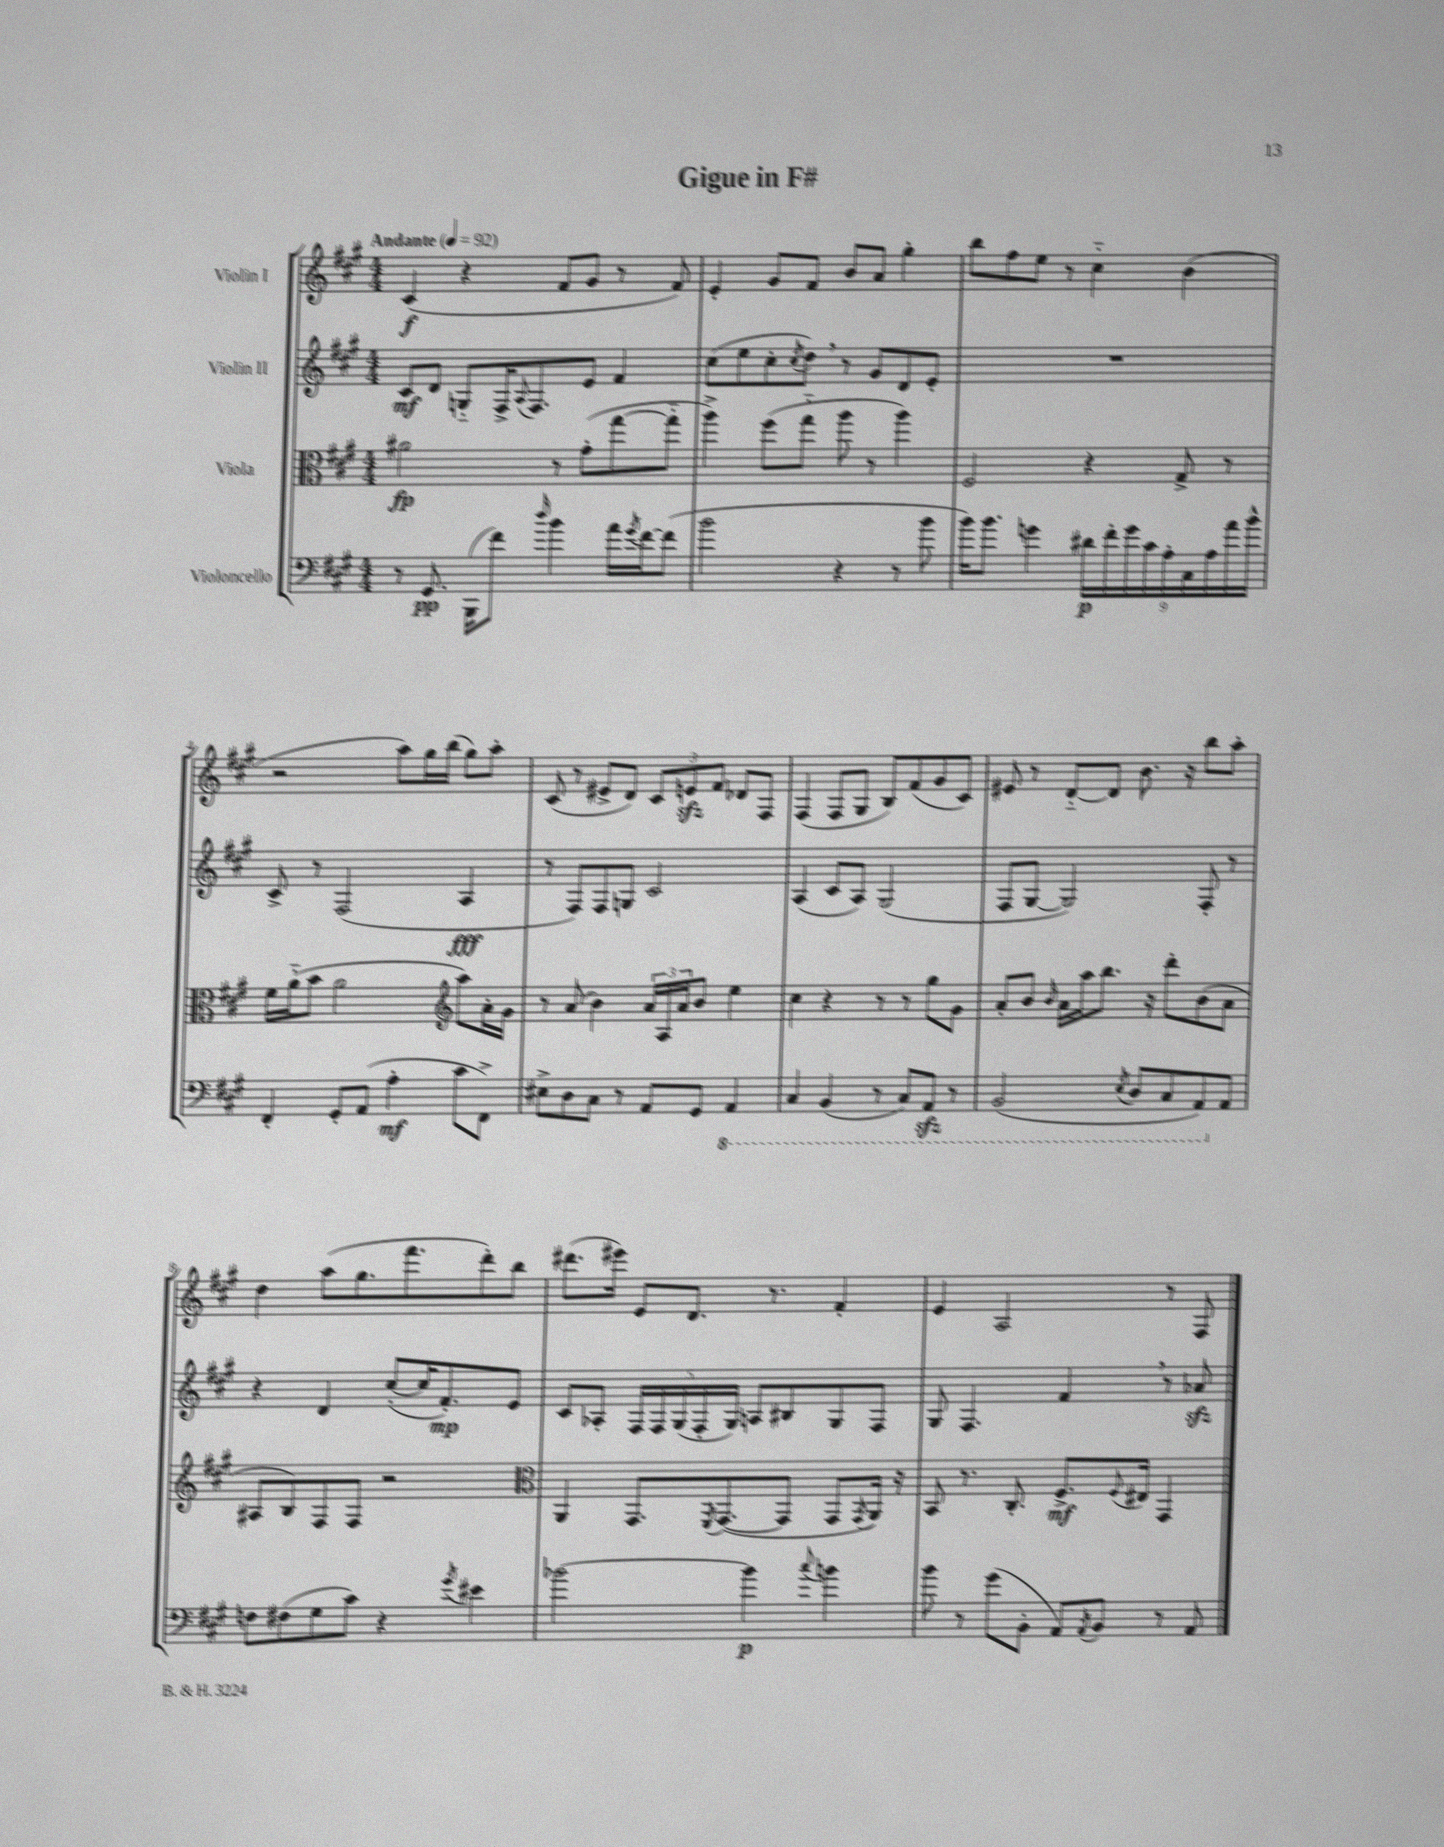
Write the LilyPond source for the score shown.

\header { title = "Gigue in F#" }
<<
\new StaffGroup <<
\new Staff = "s0" \with { instrumentName = "Violin I" } {
    \clef treble \key a \major \numericTimeSignature \time 4/4 \tempo "Andante" 4 = 92
    cis'4\f( r4 fis'8 gis'8 r8 fis'8) |
    e'4-. gis'8 fis'8 b'8 a'8 gis''4-. |
    b''8 fis''8 e''8 r8 cis''4-_ b'4( |
    r2 a''8) gis''16 b''16( gis''8) a''8-. |
    cis'8( r8 eis'8-> d'8) \tuplet 3/2 { cis'8 e'8\sfz fis'8 } des'8 fis8 |
    fis4( fis8 gis8 b8) fis'8( gis'8 cis'8) |
    eis'8 r8 d'8~-_ d'8 b'8. r16 b''8 a''8-. |
    d''4 a''8( gis''8. fis'''8. d'''8-.) b''8 |
    dis'''8.( eis'''16) e'8 d'8. r8. fis'4-. |
    e'4 a2 r8 fis8 \bar "|." |
}
\new Staff = "s1" \with { instrumentName = "Violin II" } {
    \clef treble \key a \major \numericTimeSignature \time 4/4
    cis'8\mf d'8 g8-_ fis16-> \appoggiatura { a8 } fis8. e'8 fis'4 |
    cis''8( e''8 cis''8-. \acciaccatura { cis''8 } d''8) \breathe r8 gis'8 d'8 e'8-. |
    R1 |
    cis'8-> r8 fis2( a4\fff |
    r8 fis8) fis8 g8 cis'2 |
    a4( cis'8 a8) gis2( |
    fis8 gis8~ gis2) fis8-. r8 |
    r4 d'4 cis''8~-.( cis''16 fis'8.-.\mp) e'8 |
    cis'8 aes8-. \tuplet 5/4 { fis16 fis16 gis16( fis16-. gis16) } a8 bis8 gis8 fis8 |
    gis8 fis4. fis'4 \breathe r8 aes'8\sfz \bar "|." |
}
\new Staff = "s2" \with { instrumentName = "Viola" } {
    \clef alto \key a \major \numericTimeSignature \time 4/4
    ais'2\fp r8 gis'8-.( gis''8~ gis''8-_ |
    a''4->) fis''8( gis''8-_ a''8 r8 a''4) |
    fis2 r4 gis8-> r8 |
    fis'16 a'16-_( b'8 a'2 \clef treble a''8) a'16-. gis'16 |
    r8 a'8( b'4) \tuplet 3/2 { a'16 a16 a'16 } b'8 e''4 |
    cis''4 r4 r8 r8 gis''8 gis'8 |
    a'8-. b'8 \grace { b'16 } a'16 a''16 b''8. r16 d'''8-. b'8( a'8 |
    ais8 b8) fis8 fis8 r2 |
    \clef alto a,4 gis,8. \acciaccatura { fis,8 } gis,8.~( gis,8 gis,8 \acciaccatura { gis,8 } a,16) r16 |
    b,8 r8. cis8.-. fis8.->\mf \appoggiatura { fis8 } eis16 gis,4 \bar "|." |
}
\new Staff = "s3" \with { instrumentName = "Violoncello" } {
    \clef bass \key a \major \numericTimeSignature \time 4/4
    r8 gis,8.\pp b,,16( fis'8) \grace { d''16 } b'4 a'16 \acciaccatura { gis'8 } fis'16~ fis'8( |
    b'2 r4 r8 b'8 |
    b'16) b'8. g'4 \tuplet 9/8 { dis'16\p fis'16-. g'16 cis'16 a16-. cis16 a16 a'16 b'16-^ } |
    fis,4-. gis,8-. a,8( a4-.\mf cis'8 fis,8->) |
    eis8-> d8 cis8 r8 a,8 gis,8 \ottava #-1 a,,4 |
    cis,4 b,,4( r8 cis,8) a,,8\sfz r8 |
    b,,2( \acciaccatura { e,8 } d,8 cis,8 a,,8) \ottava #0 a,8 |
    f8 fis8( gis8 cis'8) r4 \acciaccatura { gis'8 } eis'4 |
    bes'2~ bes'4\p \appoggiatura { cis''8 } b'4 |
    b'8 r8 gis'8( b,8-. a,8) \acciaccatura { a,8 } b,8 r8 a,8 \bar "|." |
}
>>
>>
